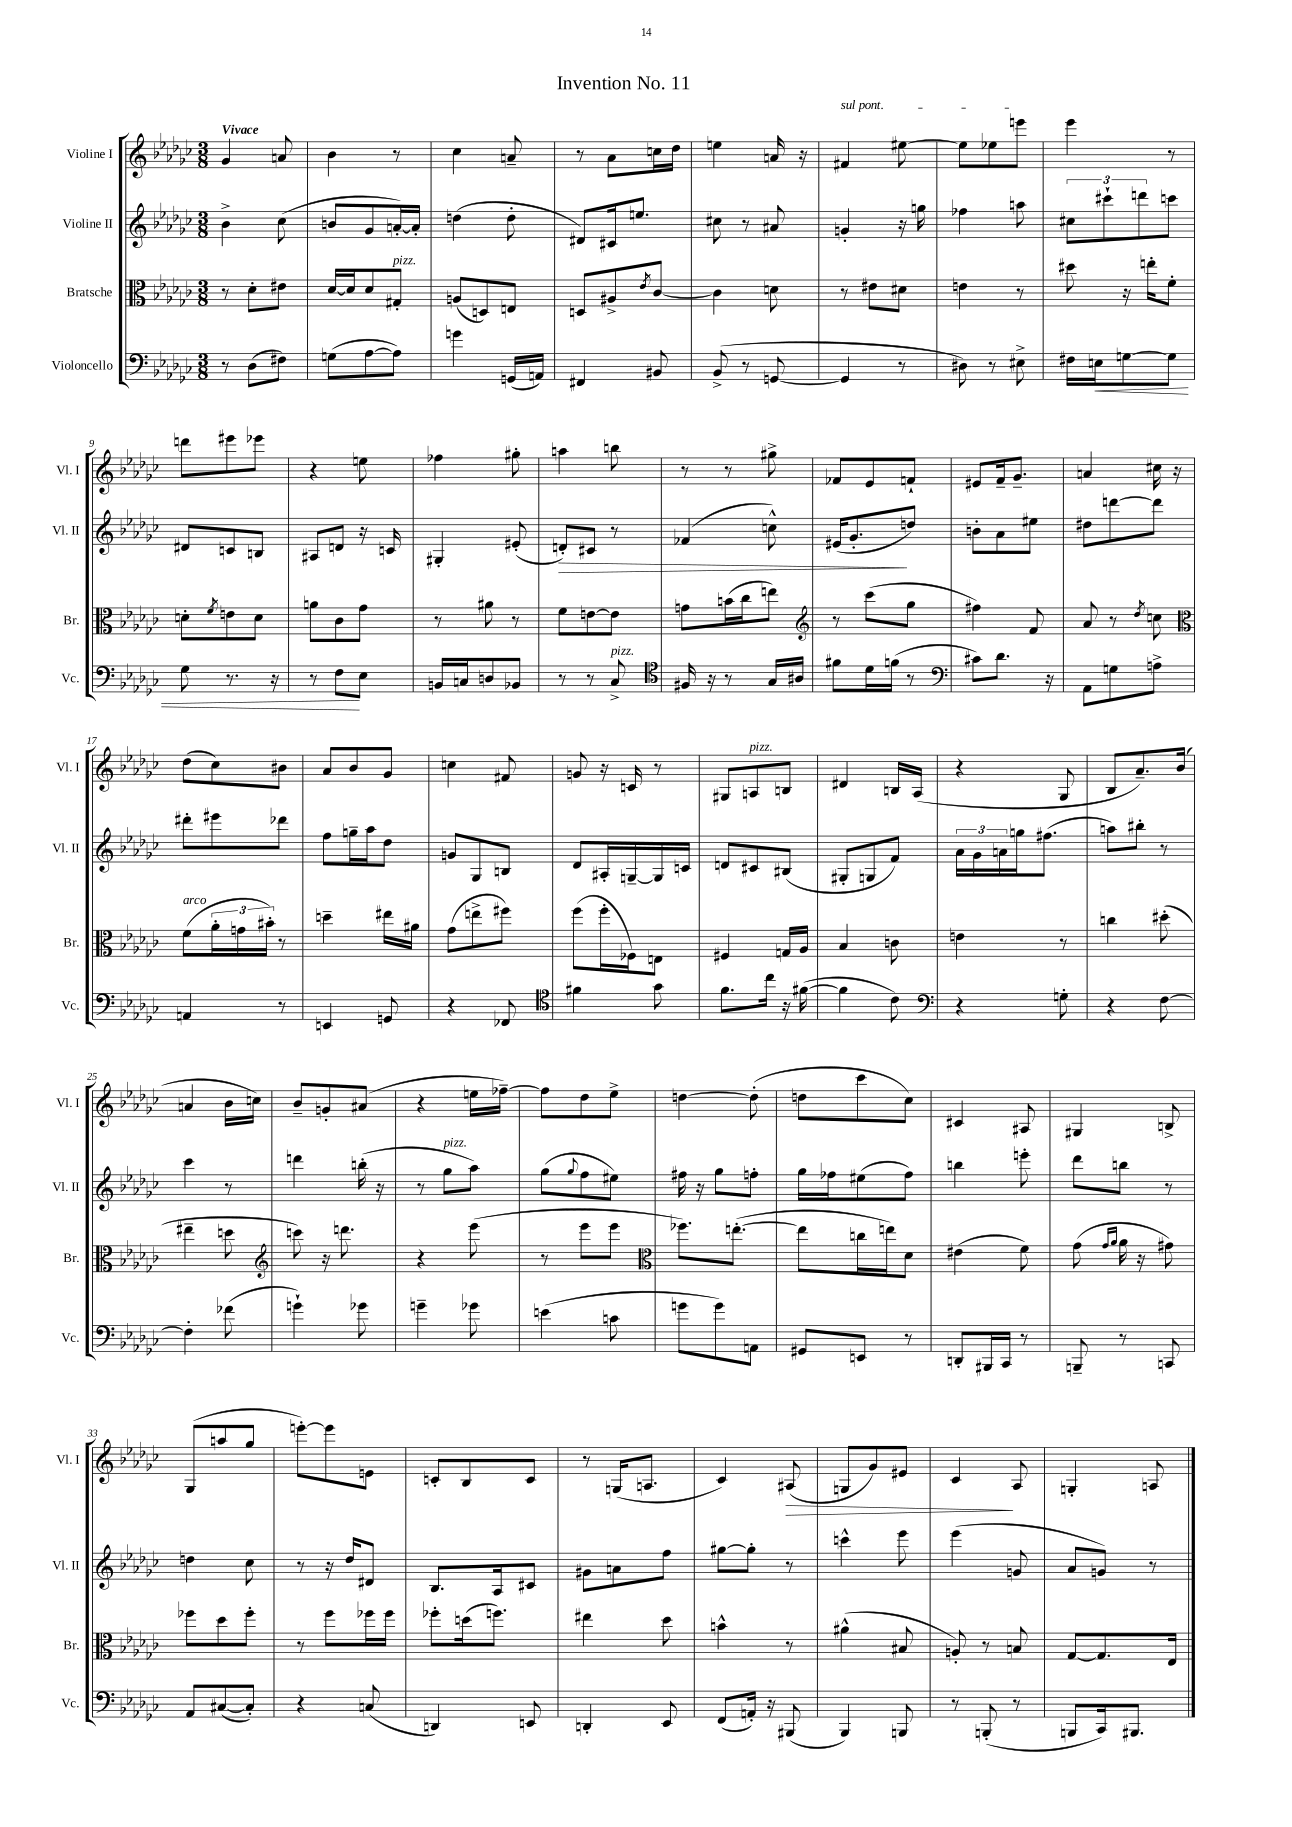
\header { title = "Invention No. 11" }
<<
\new StaffGroup <<
\new Staff = "s0" \with { instrumentName = "Violine I" shortInstrumentName = "Vl. I" } {
    \clef treble \key ges \major \numericTimeSignature \time 3/8 \tempo "Vivace"
    ges'4 a'8 |
    bes'4 r8 |
    ces''4 a'8-- |
    r8 aes'8 c''16 des''16 |
    e''4 a'16 r16 |
    \once \override TextSpanner.bound-details.left.text = \markup { \italic "sul pont." } fis'4\startTextSpan eis''8~ |
    eis''8 ees''8 e'''8\stopTextSpan |
    ees'''4 r8 |
    d'''8 eis'''8 ees'''8 |
    r4 e''8 |
    fes''4 gis''8-. |
    a''4 b''8 |
    r8 r8 gis''8-> |
    fes'8 ees'8 f'8-! |
    eis'8 f'16-- ges'8.-- |
    a'4 cis''16 r16 |
    des''8( ces''8) bis'8 |
    aes'8 bes'8 ges'8 |
    c''4 fis'8 |
    g'8 r16 c'16 r8 |
    gis8 a8^\markup { \italic "pizz." } b8 |
    dis'4 b16 aes16( |
    r4 ges8 |
    bes8 aes'8.--) bes'16( |
    a'4 bes'16 c''16) |
    bes'8-- g'8-. ais'8( |
    r4 e''16 fes''16~--) |
    fes''8 des''8 ees''8-> |
    d''4~ d''8-.( |
    d''8 ces'''8 ces''8) |
    cis'4 ais8 |
    gis4 b8-> |
    ges8( a''8 ges''8 |
    e'''8~-.) e'''8 e'8 |
    c'8-. bes8 c'8 |
    r8 g16( a8. |
    ces'4) ais8\>( |
    g8 ges'8) eis'8 |
    ces'4\! aes8 |
    g4-. a8 \bar "|." |
}
\new Staff = "s1" \with { instrumentName = "Violine II" shortInstrumentName = "Vl. II" } {
    \clef treble \key ges \major \numericTimeSignature \time 3/8
    bes'4-> ces''8( |
    b'8 ges'8 a'16~-.) a'16-. |
    d''4( d''8-. |
    dis'8) cis'16 e''8. |
    cis''8 r8 ais'8 |
    g'4-. r16 g''16 |
    fes''4 a''8 |
    \tuplet 3/2 { cis''8 cis'''8-! d'''8 } c'''8 |
    dis'8 c'8 b8 |
    ais8 d'8 r16 c'16 |
    gis4-. eis'8-.( |
    d'8-.\>) cis'8 r8 |
    fes'4( c''8-^) |
    eis'16( ges'8.-.\! d''8) |
    b'8-. aes'8 eis''8 |
    dis''8 d'''8~ d'''8 |
    dis'''8-. eis'''8 des'''8 |
    f''8 g''16-- aes''16 des''8 |
    g'8 ges8 b8 |
    des'8 ais16-. g16~-- g16 c'16 |
    d'8 cis'8 bis8( |
    gis8-. g8 f'8) |
    \tuplet 3/2 { aes'16 ges'16 a'16 } g''16 fis''8.( |
    a''8) bis''8-. r8 |
    ces'''4 r8 |
    d'''4 b''16-.( r16 |
    r8 ges''8^\markup { \italic "pizz." } aes''8) |
    ges''8( \appoggiatura { ges''8 } f''8 eis''8) |
    fis''16 r16 ges''8 f''8-. |
    ges''16 fes''16 eis''8( fes''8) |
    b''4 e'''8-. |
    des'''8 b''8 r8 |
    d''4 ces''8 |
    r8 r16 des''16 dis'8 |
    bes8. aes16 cis'8 |
    gis'8 a'8 f''8 |
    gis''8~ gis''8-. r8 |
    c'''4-^ ees'''8 |
    ees'''4( g'8 |
    aes'8 g'8) r8 \bar "|." |
}
\new Staff = "s2" \with { instrumentName = "Bratsche" shortInstrumentName = "Br." } {
    \clef alto \key ges \major \numericTimeSignature \time 3/8
    r8 des'8-. eis'8 |
    des'16~ des'16 des'8 gis8-.^\markup { \italic "pizz." } |
    a8( d8) e8 |
    d8 ais8-> \acciaccatura { ees'8 } ces'8~ |
    ces'4 d'8 |
    r8 eis'8 dis'8 |
    e'4 r8 |
    dis''8 r16 e''16-. f'8-. |
    d'8-. \acciaccatura { f'8 } e'8 d'8 |
    a'8 ces'8 ges'8 |
    r8 ais'8 r8 |
    f'8 e'8~ e'8 |
    g'8 b'16( ces''16 e''8) |
    \clef treble r8 ces'''8( ges''8 |
    fis''4) f'8 |
    aes'8 r8 \acciaccatura { des''8 } c''8 |
    \clef alto f'8^\markup { \italic "arco" }( \tuplet 3/2 { aes'16-. g'16 bis'16-.) } r8 |
    d''4-- eis''16 ais'16 |
    ges'8( e''8-> fis''8) |
    f''8( f''16-. fes16) e8 |
    fis4 g16 aes16 |
    bes4 c'8 |
    e'4 r8 |
    c''4 dis''8-.( |
    eis''4-- d''8 |
    \clef treble c'''8) r16 d'''8. |
    r4 ees'''8( |
    r8 ees'''8 ees'''8 |
    \clef alto fes''8.) e''8.~-.( |
    e''8 c''16 e''16) des'8 |
    eis'4( f'8) |
    ges'8( \grace { ges'16 aes'16 } aes'16 r16 gis'8) |
    fes''8 des''8 fes''8-. |
    r8 f''8 fes''16 fes''16 |
    fes''8-. d''16( f''8.) |
    eis''4 des''8 |
    b'4-^ r8 |
    ais'4-^( bis8 |
    a8-.) r8 b8 |
    ges8~ ges8. ees16 \bar "|." |
}
\new Staff = "s3" \with { instrumentName = "Violoncello" shortInstrumentName = "Vc." } {
    \clef bass \key ges \major \numericTimeSignature \time 3/8
    r8 des8( fis8) |
    g8( aes8~ aes8) |
    g'4 g,16( a,16) |
    fis,4 bis,8 |
    bes,8->( r8 g,8~ |
    g,4 r8 |
    dis8) r8 eis8-> |
    fis16 e16\< g8~ g8 |
    ges8 r8. r16 |
    r8 f8\! ees8 |
    b,16 c16 d8 bes,8 |
    r8 r8 ces8->^\markup { \italic "pizz." } |
    \clef tenor fis16 r16 r8 ges16 ais16 |
    fis'8 des'16 f'16( r8 |
    \clef bass cis'8) des'8. r16 |
    aes,8 g8 a8-> |
    a,4 r8 |
    e,4 g,8 |
    r4 fes,8 |
    \clef tenor fis'4 ges'8 |
    f'8. ces''16 r16 fis'16~( |
    fis'4 ces'8) |
    \clef bass r4 g8-. |
    r4 f8~ |
    f4-. fes'8( |
    g'4-!) ges'8 |
    g'4-- ges'8 |
    e'4( c'8 |
    g'8 g'8) a,8 |
    gis,8 e,8 r8 |
    d,8-. bis,,16 ces,16 r8 |
    b,,8-- r8 c,8 |
    aes,8 cis8~( cis8-.) |
    r4 c8( |
    d,4) e,8 |
    d,4-. ees,8 |
    f,8( a,16-.) r16 bis,,8( |
    bes,,4) b,,8 |
    r8 b,,8-.( r8 |
    b,,8 ces,16) bis,,8. \bar "|." |
}
>>
>>
